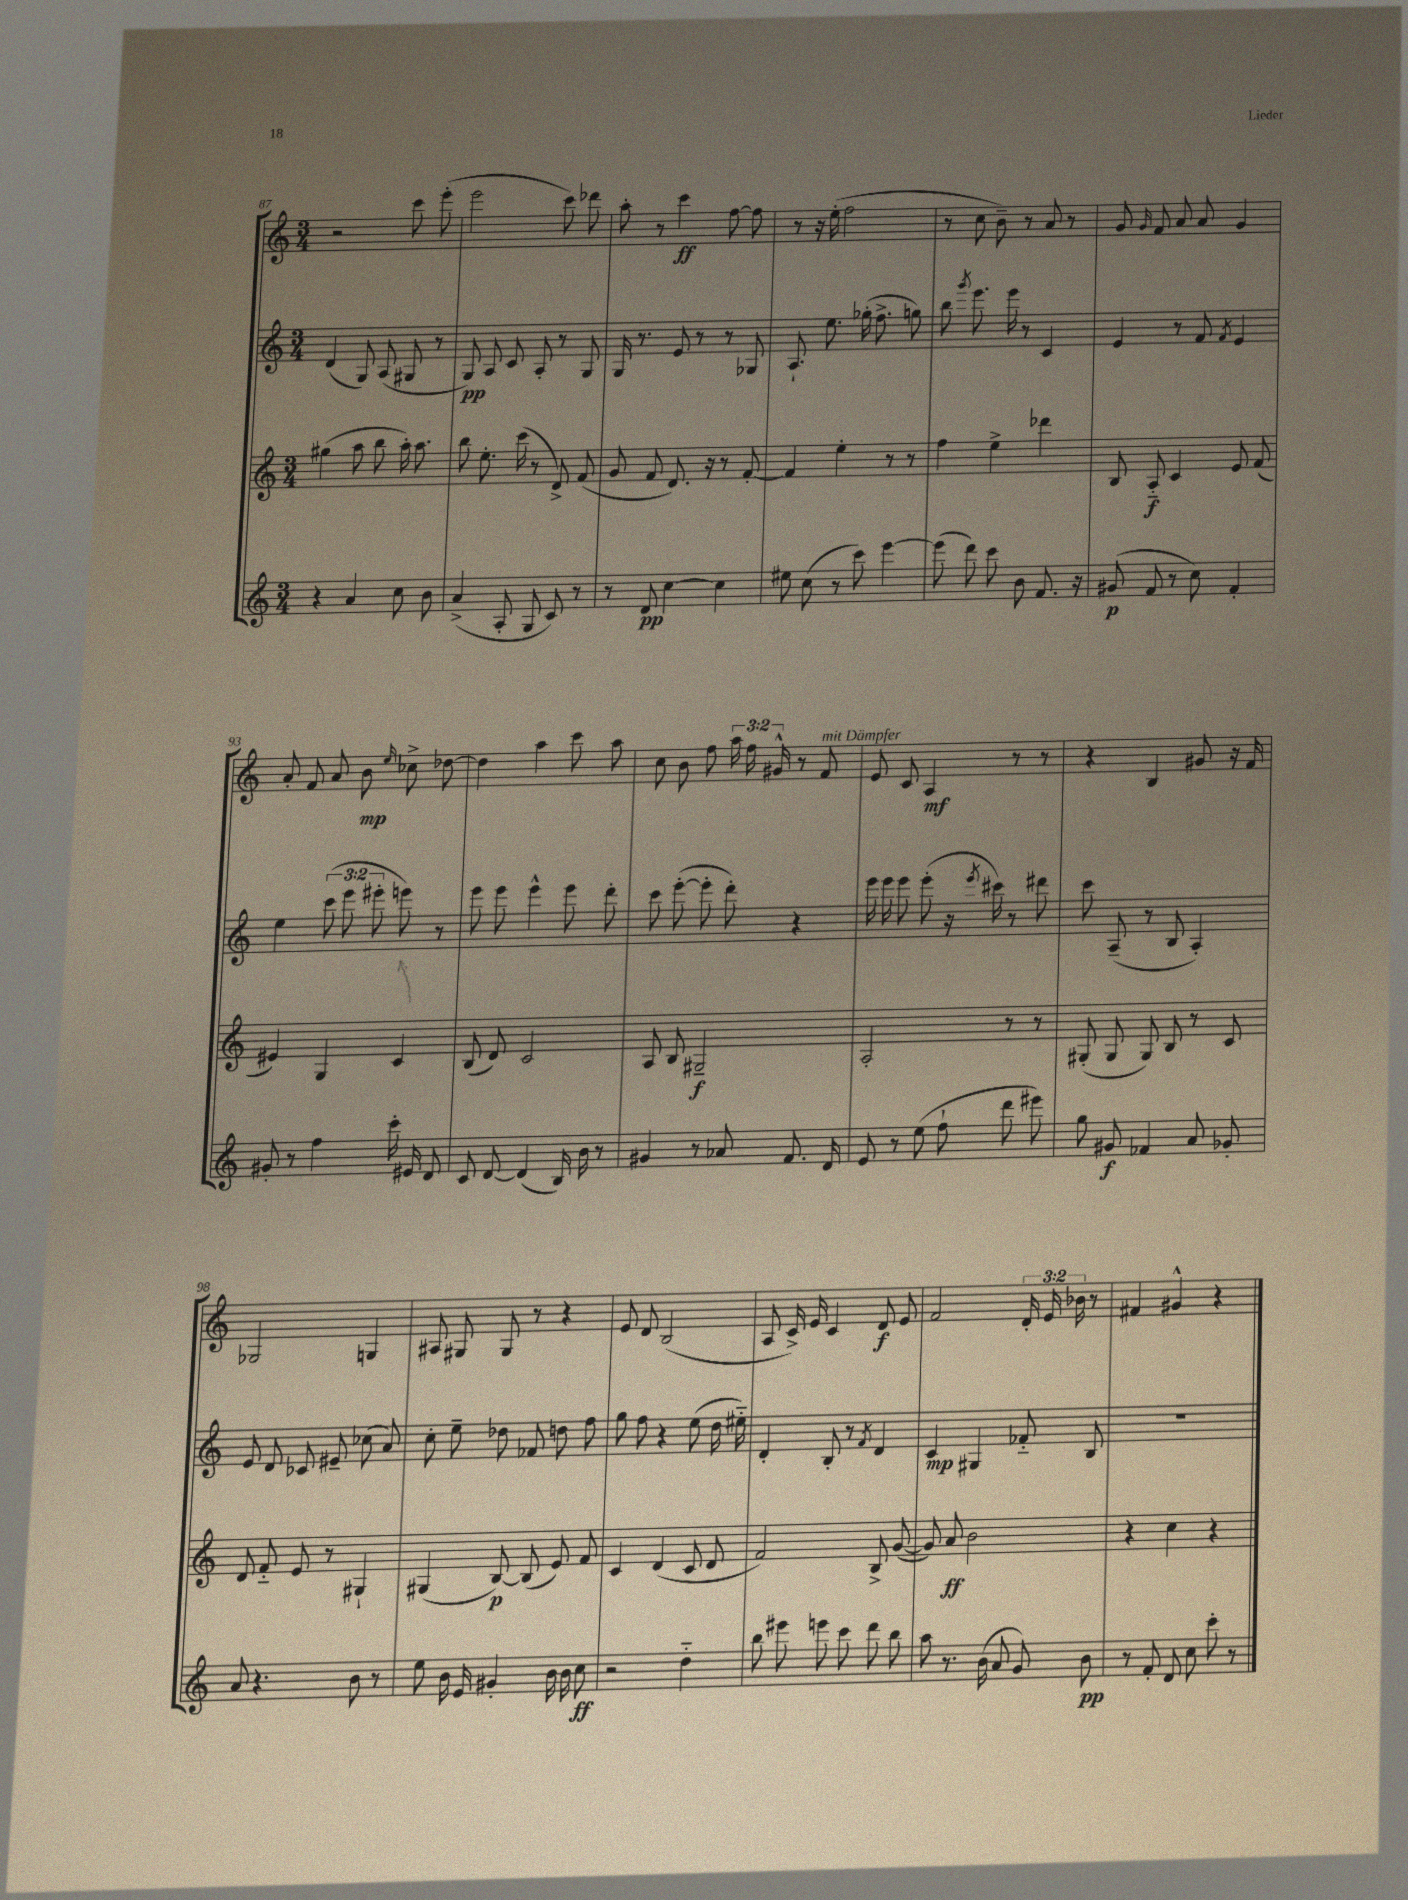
<<
\new StaffGroup <<
\new Staff = "s0" {
    \clef treble \key c \major \numericTimeSignature \time 3/4 \override Staff.TupletNumber.text = #tuplet-number::calc-fraction-text
    \autoBeamOff r2 c'''8 e'''8-.( |
    e'''2 c'''8) des'''8 |
    a''8-. r8 c'''4\ff f''8~ f''8 |
    r8 r16 e''16-.( f''2 |
    r8 c''8 b'8--) r8 a'8 r8 |
    g'8 \grace { g'16 } f'8 a'8 a'8 g'4 |
    a'8-. f'8 a'8 b'8\mp \grace { e''16 } ces''8-> des''8~ |
    des''4 a''4 c'''8 a''8 |
    c''8 b'8 f''8 \tuplet 3/2 { a''16 f''16 gis'16-^ } r8 f'8^\markup { \italic "mit Dämpfer" } |
    e'8 c'8 a4\mf r8 r8 |
    r4 b4 gis'8 r16 f'16 |
    ges2 g4 |
    ais8 gis8 gis8 r8 r4 |
    e'8 d'8 b2( |
    a8 c'16->) e'16 c'4 d'8\f e'8 |
    f'2 \tuplet 3/2 { d'16-. e'16 bes'16 } r8 |
    fis'4 gis'4-^ r4 \bar "|." |
}
\new Staff = "s1" {
    \clef treble \key c \major \numericTimeSignature \time 3/4 \override Staff.TupletNumber.text = #tuplet-number::calc-fraction-text
    \autoBeamOff d'4( g8) a8( gis8 r8 |
    g8\pp) a8 c'8 a8-. r8 g8 |
    g16 r8. e'8 r8 r8 ges8 |
    a8.-! e''8. ges''16-.( f''8.-> g''8) |
    b''8 \acciaccatura { g'''8 } e'''8. e'''16 r8 c'4 |
    e'4 r8 f'8 \acciaccatura { f'8 } e'4 |
    e''4 \tuplet 3/2 { c'''8( e'''8 eis'''8-. } e'''8) r8 |
    e'''8 e'''8 e'''4-^ e'''8 d'''8-. |
    c'''8 e'''8~-.( e'''8-. d'''8-.) r4 |
    e'''16 e'''16 e'''8 e'''8-.( r16 \acciaccatura { e'''8 } cis'''16) r8 dis'''8 |
    c'''8 a8--( r8 b8 a4-.) |
    e'8 d'8 ces'8 eis'8-- ces''8( a'8) |
    c''8-. e''8-- des''8 fes'8 d''8 f''8 |
    g''8 f''8 r4 e''8( d''16 eis''16-_) |
    d'4-. b8-. r8 \acciaccatura { f'8 } d'4 |
    c'4\mp gis4 fes'8-_ b8 |
    R2. \bar "|." |
}
\new Staff = "s2" {
    \clef treble \key c \major \numericTimeSignature \time 3/4
    \autoBeamOff gis''4( a''8 b''8 a''16-.) a''8. |
    b''8 e''8.-. c'''16( r8 d'8->) f'8( |
    g'8 f'8 d'8.) r16 r8 f'8~-. |
    f'4 e''4-. r8 r8 |
    f''4 e''4-> des'''4 |
    b8 a8-_\f c'4 e'8 f'8( |
    eis'4) g4 c'4 |
    b8( d'8) c'2 |
    a8 b8 gis2--\f |
    a2-. r8 r8 |
    gis8-.( gis8 gis8) b8 r8 c'8 |
    d'8 f'8-_ e'8 r8 gis4-! |
    gis4( b8~\p) b8( e'8) f'8 |
    c'4 d'4( c'8 d'8 |
    f'2) b8-> g'8~( |
    g'8) a'8\ff b'2 |
    r4 c''4 r4 \bar "|." |
}
\new Staff = "s3" {
    \clef treble \key c \major \numericTimeSignature \time 3/4
    \autoBeamOff r4 a'4 c''8 b'8 |
    a'4->( a8-. g8 c'8) r8 |
    r8 d'8\pp c''4~ c''4 |
    eis''8 c''8( r8 c'''8) e'''4~ |
    e'''8( d'''8) c'''8 b'8 f'8. r16 |
    gis'8\p( f'8 r8 c''8) f'4-. |
    gis'8-. r8 f''4 c'''16-. eis'16 d'8 |
    c'8 d'8~ d'4( b16) b'16 r8 |
    gis'4 r8 aes'8 f'8. d'16 |
    e'8 r8 e''8( f''8-! d'''8 eis'''8) |
    g''8 gis'8\f fes'4 a'8 ges'8-. |
    a'8 r4. b'8 r8 |
    e''8 b'16 e'16 gis'4-. b'16 b'16 c''8\ff |
    r2 d''4-_ |
    b''8 eis'''8 e'''8 c'''8 d'''8 b''8 |
    a''8 r8. b'16( a'8 g'8) b'8\pp |
    r8 f'8-. d'8 c''8 c'''8-. r8 \bar "|." |
}
>>
>>
\layout { \context { \Score currentBarNumber = #87 } }
